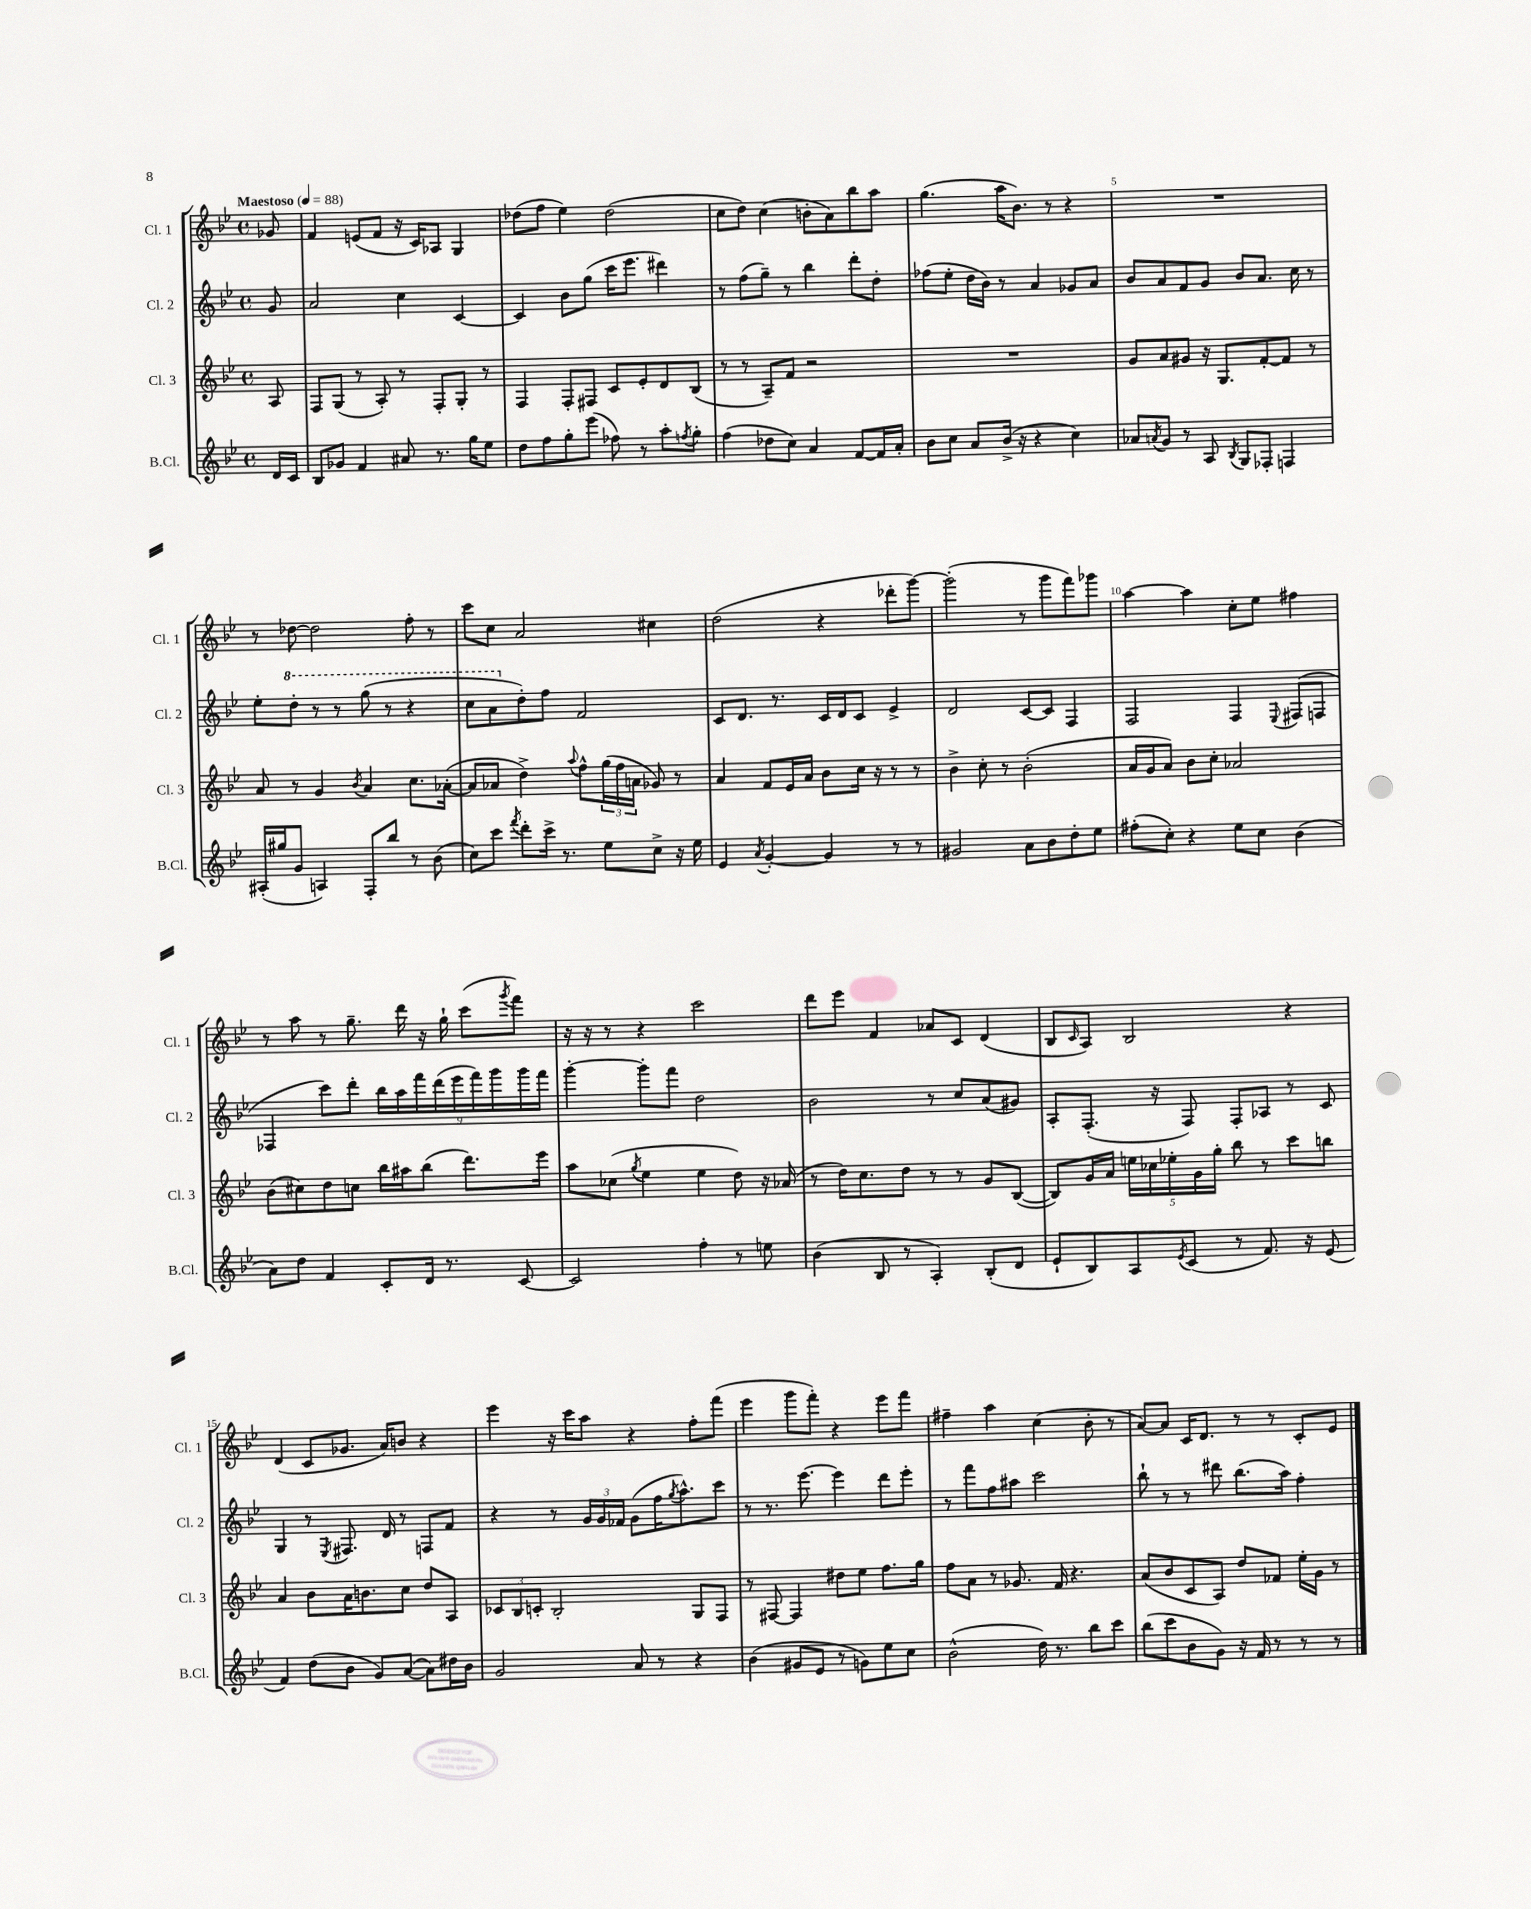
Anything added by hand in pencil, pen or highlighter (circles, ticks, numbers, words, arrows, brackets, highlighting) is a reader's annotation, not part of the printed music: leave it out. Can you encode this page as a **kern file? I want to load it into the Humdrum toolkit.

**kern	**kern	**kern	**kern
*part4	*part3	*part2	*part1
*staff4	*staff3	*staff2	*staff1
*I"B.Cl.	*I"Cl. 3	*I"Cl. 2	*I"Cl. 1
*I'B.Cl.	*I'Cl. 3	*I'Cl. 2	*I'Cl. 1
*clefG2	*clefG2	*clefG2	*clefG2
*k[b-e-]	*k[b-e-]	*k[b-e-]	*k[b-e-]
*M4/4	*M4/4	*M4/4	*M4/4
*met(c)	*met(c)	*met(c)	*met(c)
*MM88	*MM88	*MM88	*MM88
=	=	=	=
!	!	!	!LO:TX:a:B:t=Maestoso
16d/LL	8A/	8g/	8g-X/
16c/JJ	.	.	.
=1	=1	=1	=1
8B-/L	8F/L	2a/	4f/
8g-X/J	(8G/J	.	.
4f/	8r	.	(8en/L
.	8A'/)	.	8f/J
8a#X/	8r	4cc\	16r
.	.	.	16c/KL)
8.r	8F'/L	.	8A-X/J
.	8G'/J	[4c/	4G/
16gg\KL	.	.	.
8ee-\J	8r	.	.
=2	=2	=2	=2
8dd\L	4F/	4c/]	(8dd-X\L
8ff\	.	.	8ff\J
8gg'\	8F'/L	8b-\L	4ee-\)
(8eee-\J	8F#X/J	(8gg\J	.
8ff-X\)	8c/L	16ccc\KL	(2dd-\
.	.	8.eee-\J	.
8r	8e-'/	.	.
8aa'\L	8d/	4ddd#X\)	.
8qffn/	.	.	.
8gg'\J	(8B-/J	.	.
=3	=3	=3	=3
(4ff\	8r	8r	8cc\L
.	8r	(8ff\L	8dd\J)
8dd-X\L	8A~/L)	8gg~\J)	(4cc\
8cc\J)	8f/J	8r	.
4a/	2r	4bb-\	8bn'\L
.	.	.	8a\)
[8f/L	.	8ddd'\L	8bb-\
16f/L]	.	8dd'\J	8aa\J
16a'/JJ	.	.	.
=4	=4	=4	=4
8b-\L	1r	(8ff-X\L	(4.gg\
8cc\J	.	8ee-'\J	.
8a/L	.	16dd\LL	.
.	.	16b-\JJ)	.
(16b-^/Jk	.	8r	16aa\KL
16r	.	.	8.b-\J)
4r	.	4a/	.
.	.	.	8r
4cc\)	.	8g-X/L	4r
.	.	8a/J	.
=5	=5	=5	=5
8a-X/L	8g/L	8b-/L	1r
8qan/	.	.	.
8g/J	8a/	8a/	.
8r	8g#X/J	8f/	.
8A/	16r	8g/J	.
.	8.G/L	.	.
8qB-/	.	.	.
8G/L	.	8b-/L	.
8F-X'/J	[8f'/	8.a/J	.
4Fn/	8f/J]	.	.
.	.	16cc\	.
.	8r	8r	.
!!LO:LB:g=z
=6	=6	=6	=6
(16A#X'/LL	8a/	8ee-'\L	8r
16gg#X/J	.	.	.
*	*	*8va	*
8g/J	8r	8ddd'\J	[8dd-X\
4An/)	4g/	8r	2dd-\]
.	.	8r	.
.	8qb-/	.	.
8F'/L	4a/	(8ggg\	.
8bb-/J	.	8r	.
8r	8.cc\L	4r	8ff'\
(8b-\	.	.	8r
.	([16a-X'\Jk	.	.
=7	=7	=7	=7
8cc\L)	8a-/L]	8ccc\L	8ccc\L
8ccc\J	8a-X/J	8aa\	8cc\J
8qfff/	.	.	.
*	*	*X8va	*
8ddd'\L	4dd^\)	8dd'\)	2a/
16ccc^\Jk	.	8ff\J	.
8.r	.	.	.
.	8qqaa/	.	.
.	8ff^^\L	2f/	.
8ee-\L	(24gg\L	.	.
.	24ff\	.	.
.	24an\JJ	.	.
8cc^\J	8g-X/)	.	4cc#X\
16r	8r	.	.
16ee-\	.	.	.
=8	=8	=8	=8
4e-/	4a/	8c/L	(2dd\
.	.	8.d/J	.
8qa/	.	.	.
[4g'/	8f/L	.	.
.	.	8.r	.
.	16e-/L	.	.
.	16a/JJ	.	.
4g/]	8b-\L	16c/LL	4r
.	.	16d/J	.
.	16cc\Jk	8c/J	.
.	16r	.	.
8r	8r	4e-^/	8ddd-X'\L
8r	8r	.	[8ggg\J)
=9	=9	=9	=9
2g#X/	4b-^\	2d/	(2ggg'\]
.	8cc'\	.	.
.	8r	.	.
8a\L	(2b-'\	[8c/L	8r
8b-\	.	8c/J]	8ggg\L
8dd'\	.	4F/	8fff\)
8ee-\J	.	.	8ggg-X\J
=10	=10	=10	=10
(8ff#X'\L	16a/LL	2F/	[4aa\
.	16g/J	.	.
8cc'\J)	8a/J)	.	.
4r	8b-\L	.	4aa\]
.	8cc'\J	.	.
8ee-\L	2a-X/	4F/	8cc'\L
8cc\J	.	.	8ee-\J
.	.	8qqE-/	.
(4b-\	.	(8F#X/L	4ff#X\
.	.	8Fn/J	.
!!LO:LB:g=z
=11	=11	=11	=11
8a\L)	(8b-\L	4F-X/	8r
8dd\J	8cc#X\)	.	8aa\
4f/	8dd\	8ccc\L)	8r
.	8ccn\J	8ddd'\J	8.gg~\
8c'/L	16bb-\LL	18bb-\LL	.
.	.	18aa\	.
.	16aa#X\J	.	16ddd\
.	.	18fff\	.
16d/Jk	(8bb-\J	.	16r
.	.	(18ddd\	.
8.r	.	.	16gg`\
.	.	18eee-\	.
.	8.ddd\L)	.	(8ccc\L
.	.	18fff\)	.
.	.	18ggg\	.
.	.	.	8qggg/
[8c/	.	.	8fff\J)
.	.	18ggg\	.
.	16eee-\Jk	.	.
.	.	18fff\JJ	.
=12	=12	=12	=12
2c/]	8aa\L	[4ggg'\	16r
.	.	.	16r
.	(8cc-X\J	.	8r
.	8qgg/	.	.
.	4ee-\	8ggg'\L]	4r
.	.	8fff\J	.
4ff'\	4ee-\	2dd\	2ccc\
8r	8dd\)	.	.
8een\	16r	.	.
.	(16a-X/	.	.
=13	=13	=13	=13
(4b-\	8r	2b-\	8ddd\L
.	16dd\KL)	.	8eee-\J
.	8.cc\	.	.
8B-/	.	.	4f/
8r	8dd\J	.	.
4A'/)	8r	8r	8a-X/L
.	8r	8cc/L	8c/J
(8B-'/L	8g/L	(8a/	(4d/
8d/J	([8B-/J	8g#X/J)	.
=14	=14	=14	=14
8e-`/L	8B-/L])	8A'/L	8B-/L
.	.	.	16qqc/
8B-/)	16g/L	(8.F'/J	8A/J)
.	16a/JJ	.	.
8A/	20een\LL	.	2B-/
.	20cc-X\	.	.
.	.	16r	.
.	20ee-X'\	.	.
8qe-/	.	.	.
(8c/J	.	8F/)	.
.	20g\	.	.
.	20gg'\JJ	.	.
8r	8bb-\	8F'/L	.
8.f/)	8r	8A-X/J	.
.	8ccc\L	8r	4r
16r	.	.	.
(8e-/	8bbn\J	8c/	.
!!LO:LB:g=z
=15	=15	=15	=15
4f/)	4a/	4G/	(4d/
(8dd\L	8b-\L	8r	8c/L
.	.	8qE-/	.
8b-\J	16a\K	8.F#X/	8.g-X/J
.	8.bn\	.	.
8g/L)	.	.	.
.	.	16d/	16a/KL)
([8a/J	8cc\J	8r	8bn/J
8a\L])	8dd/L	8Fn/L	4r
16dd#X\L	8A/J	8f/J	.
16b-\JJ	.	.	.
=16	=16	=16	=16
2g/	12c-X/L	4r	4eee-\
.	12B-/	.	.
.	12cn'/J	.	.
.	2B-'/	8r	16r
.	.	.	16ccc\KL
.	.	24g/LL	8aa\J
.	.	24g/	.
.	.	24f-X/JJ	.
8a/	.	(8g\L	4r
8r	.	16ff\K	.
.	.	8qgg/	.
.	.	8.aa^^\)	.
4r	8G/L	.	8ff'\L
.	8F/J	8ccc\J	(8fff\J
=17	=17	=17	=17
(4b-\	8r	8r	4eee-\
.	[8F#X/	8.r	.
8g#X/L	4F#/]	.	8ggg\L
.	.	[8.eee-\	.
8e-/J	.	.	8fff'\J)
8r	8dd#X\L	4eee-\]	4r
8gn\L)	8ee-\J	.	.
8ee-\	8.ff\L	8ddd\L	8eee-\L
8cc\J	.	8eee-'\J	8fff\J
.	16gg\Jk	.	.
=18	=18	=18	=18
(2b-^^\	8ff\L	8r	4ff#X~\
.	8a\J	8fff\L	.
.	8r	8ff\	4aa\
.	8.g-X/	8aa#X\J	.
16dd\)	.	2ccc\	(4cc\
8.r	16f/	.	.
.	4.r	.	.
8bb-\L	.	.	8b-'\
8ccc\J	.	.	8r
=19	=19	=19	=19
(8bb-\L	(8a/L	8bb-`\	[8a/L)
8ccc\	8b-/	8r	8a/J]
8b-\	8c/	8r	16c/KL
.	.	.	8.d/J
8g\J)	8A/J)	8ddd#X\	.
16r	8dd/L	(8.bb-\L	8r
16f/	.	.	.
8r	8f-X/J	.	8r
.	.	16aa\Jk)	.
8r	16ee-'\LL	4ff'\	8c'/L
.	16g\JJ	.	.
8r	8r	.	8e-/J
==	==	==	==
*-	*-	*-	*-
